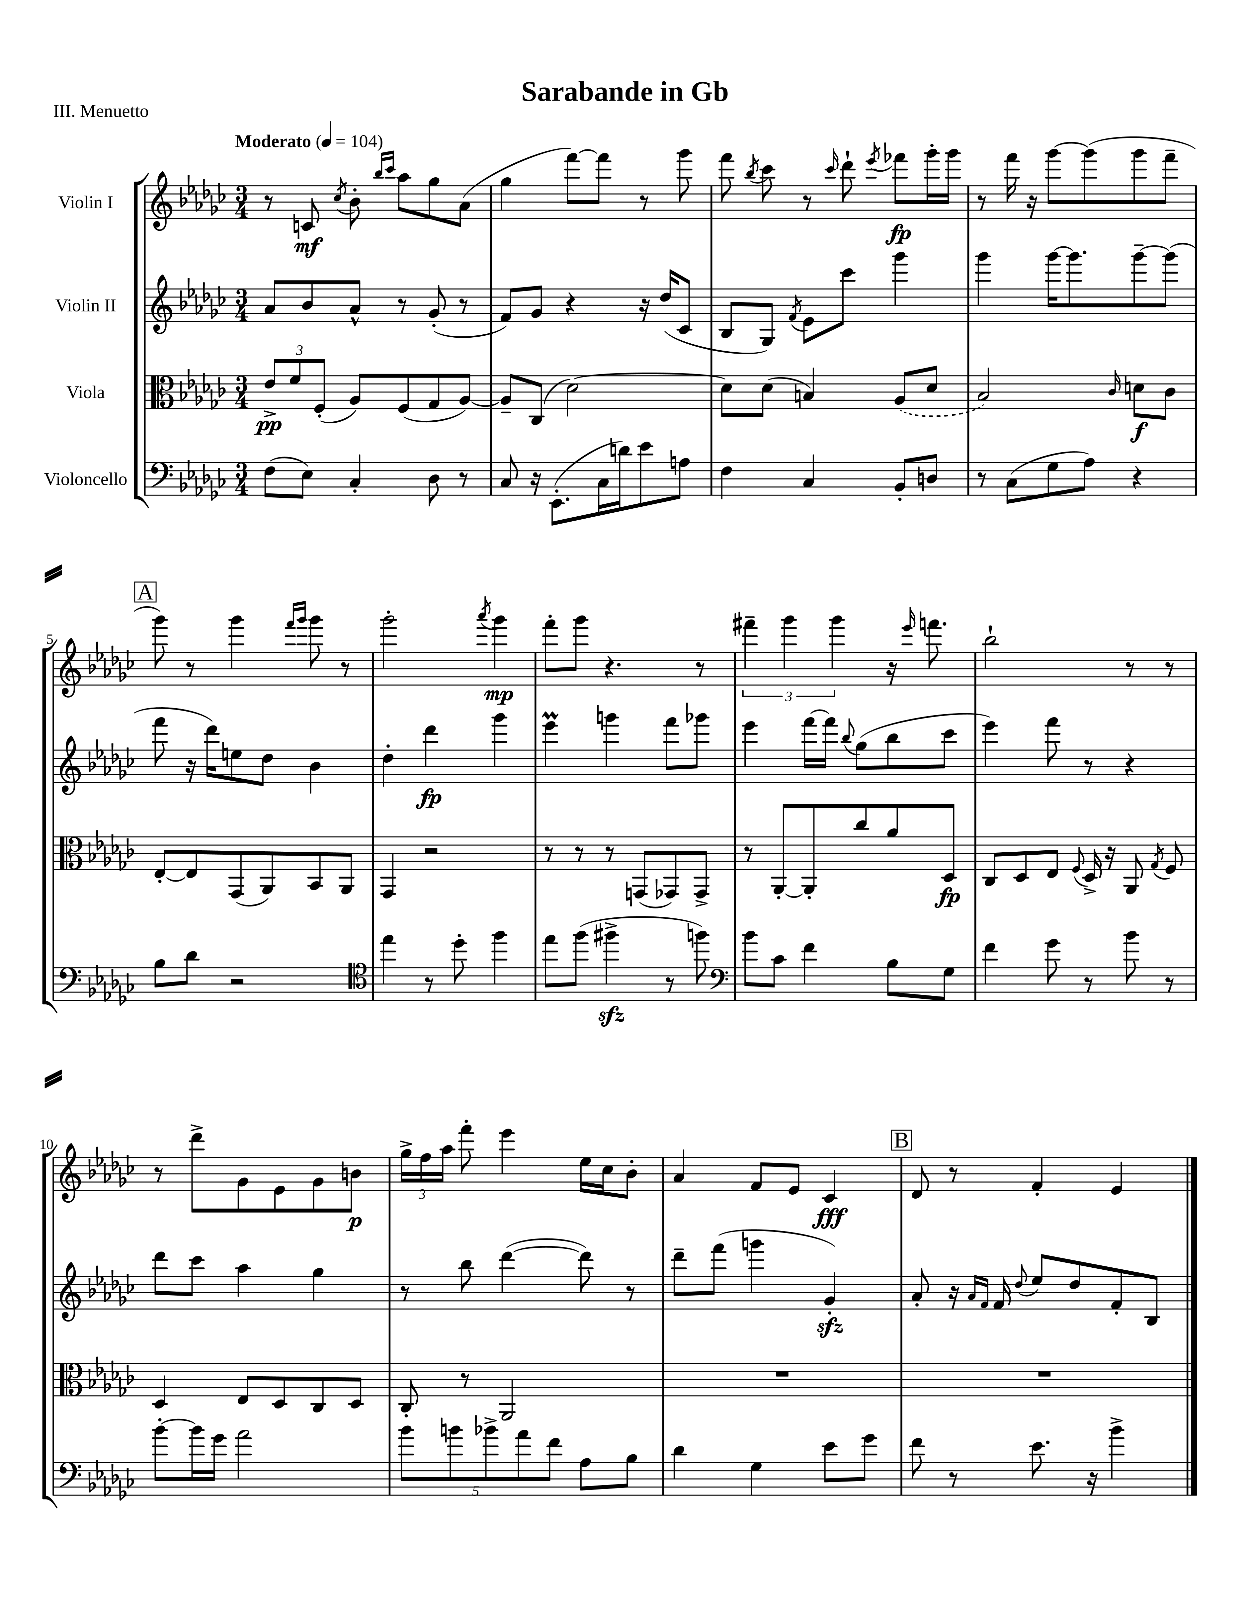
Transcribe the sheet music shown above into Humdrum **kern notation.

**kern	**kern	**kern	**kern
*staff4	*staff3	*staff2	*staff1
*clefF4	*clefC3	*clefG2	*clefG2
*k[b-e-a-d-g-c-]	*k[b-e-a-d-g-c-]	*k[b-e-a-d-g-c-]	*k[b-e-a-d-g-c-]
*M3/4	*M3/4	*M3/4	*M3/4
*MM104	*MM104	*MM104	*MM104
(8F\L	12e-^/L	8a-/L	8r
.	12f/	.	.
8E-\J)	.	8b-/	8c/
.	(12F'/J	.	.
.	.	.	8qcc-/
4C-'/	8A-/L)	8a-^^/J	8b-'\
.	.	.	16qqbb-/LL
.	.	.	16qqccc-/JJ
.	(8F/	8r	8aa-\L
8D-\	8G-/	(8g-'/	8gg-\
8r	[8A-/J)	8r	(8a-\J
=	=	=	=
8C-/	8A-~/]L	8f/L)	4gg-\
16r	(8C-/J	8g-/J	.
(8.EE-'\L	.	.	.
.	[2d-\)	4r	[8fff\L)
16C-\L	.	.	8fff\]J
16d\J)	.	.	.
8e-\	.	16r	8r
.	.	(16dd-/LK	.
8A\J	.	8c-/J	8ggg-\
=	=	=	=
4F\	8d-\]L	8B-/L	8fff\
.	.	.	8qbb-/
.	(8d-\J	8G-/J)	8ccc-\
.	.	8qf/	.
4C-/	4B/)	8e-\L	8r
.	.	.	16qqccc-/
.	.	8ccc-\J	8ddd-`\
.	.	.	8qeee-/
8BB-'/L	(8A-/L	4ggg-\	8fff-\L
8D/J	8d-/J	.	16ggg-'\L
.	.	.	16ggg-\JJ
=	=	=	=
8r	2B-/)	4ggg-\	8r
(8C-\L	.	.	16fff\
.	.	.	16r
8G-\	.	[16ggg-\LK	[8ggg-\L
.	.	8.ggg-\]	.
8A-\J)	.	.	(8ggg-\]
.	16qqc-/	.	.
4r	8d\L	[8ggg-~\	8ggg-\
.	8c-\J	(8ggg-\]J	8fff~\J
=	=	=	=
8B-\L	[8E-'/L	8fff\	8ggg-\)
8d-\J	8E-/]	16r	8r
.	.	16ddd-\LK)	.
2r	(8GG-/	8ee\	4ggg-\
.	8AA-/)	8dd-\J	.
.	.	.	16qqfff/LL
.	.	.	16qqggg-/JJ
.	8BB-/	4b-\	8ggg-\
.	8AA-/J	.	8r
=	=	=	=
*clefC4	*	*	*
4ee-\	4GG-/	4dd-'\	2ggg-'\
8r	2r	4ddd-\	.
8dd-'\	.	.	.
.	.	.	8qaaa-/
4ff\	.	4ggg-\	4ggg-\
=	=	=	=
8ee-\L	8r	4eee-\	8fff'\L
(8ff\J	8r	.	8ggg-\J
4ff#^\	8r	4ggg\	4.r
.	(8GG/L	.	.
8r	8GG-/)	8fff\L	.
8ff\)	8GG-^/J	8ggg-\J	8r
=	=	=	=
*clefF4	*	*	*
8b-\L	8r	4eee-\	6fff#~\
8c-\J	[8AA-'/L	.	.
.	.	.	6ggg-\
4f\	8AA-'/]	[16fff\LL	.
.	.	16fff\]JJ	.
.	.	.	6ggg-\
.	.	8qqbb-/	.
.	8cc-/	(8gg-\L	.
8B-\L	8a-/	8bb-\	16r
.	.	.	16qqeee-/
.	.	.	8.fff\
8G-\J	8D-/J	8ccc-\J	.
=	=	=	=
4f\	8C-/L	4eee-\)	2bb-`\
.	8D-/	.	.
8g-\	8E-/J	8fff\	.
.	8qqF/	.	.
8r	16D-^/	8r	.
.	16r	.	.
8b-\	8AA-/	4r	8r
.	8qG-/	.	.
8r	8F/	.	8r
=	=	=	=
[8b-'\L	4D-/	8ddd-\L	8r
16b-\]L	.	8ccc-\J	8ddd-^\L
16g-\JJ	.	.	.
2a-\	8E-/L	4aa-\	8g-\
.	8D-/	.	8e-\
.	8C-/	4gg-\	8g-\
.	8D-/J	.	8b\J
=	=	=	=
10b-\L	8C-'/	8r	24gg-^\LL
.	.	.	24ff\
.	.	.	24aa-\JJ
10b\	.	.	.
.	8r	8bb-\	8fff'\
10b-^\	.	.	.
.	2AA-/	([4ddd-\	4eee-\
10a-\	.	.	.
10f\J	.	.	.
8A-\L	.	8ddd-\])	16ee-\LL
.	.	.	16cc-\J
8B-\J	.	8r	8b-'\J
=	=	=	=
4d-\	2.r	8ddd-~\L	4a-/
.	.	(8fff\J	.
4G-\	.	4ggg\	8f/L
.	.	.	8e-/J
8e-\L	.	4g-'/)	4c-/
8g-\J	.	.	.
=	=	=	=
8f\	2.r	8a-'/	8d-/
8r	.	16r	8r
.	.	16qqa-/LL	.
.	.	16qqf/JJ	.
.	.	16f/	.
.	.	8qqdd-/	.
8.e-\	.	8ee-/L	4f'/
.	.	8dd-/	.
16r	.	.	.
4b-^\	.	8f'/	4e-/
.	.	8B-/J	.
==	==	==	==
*-	*-	*-	*-
